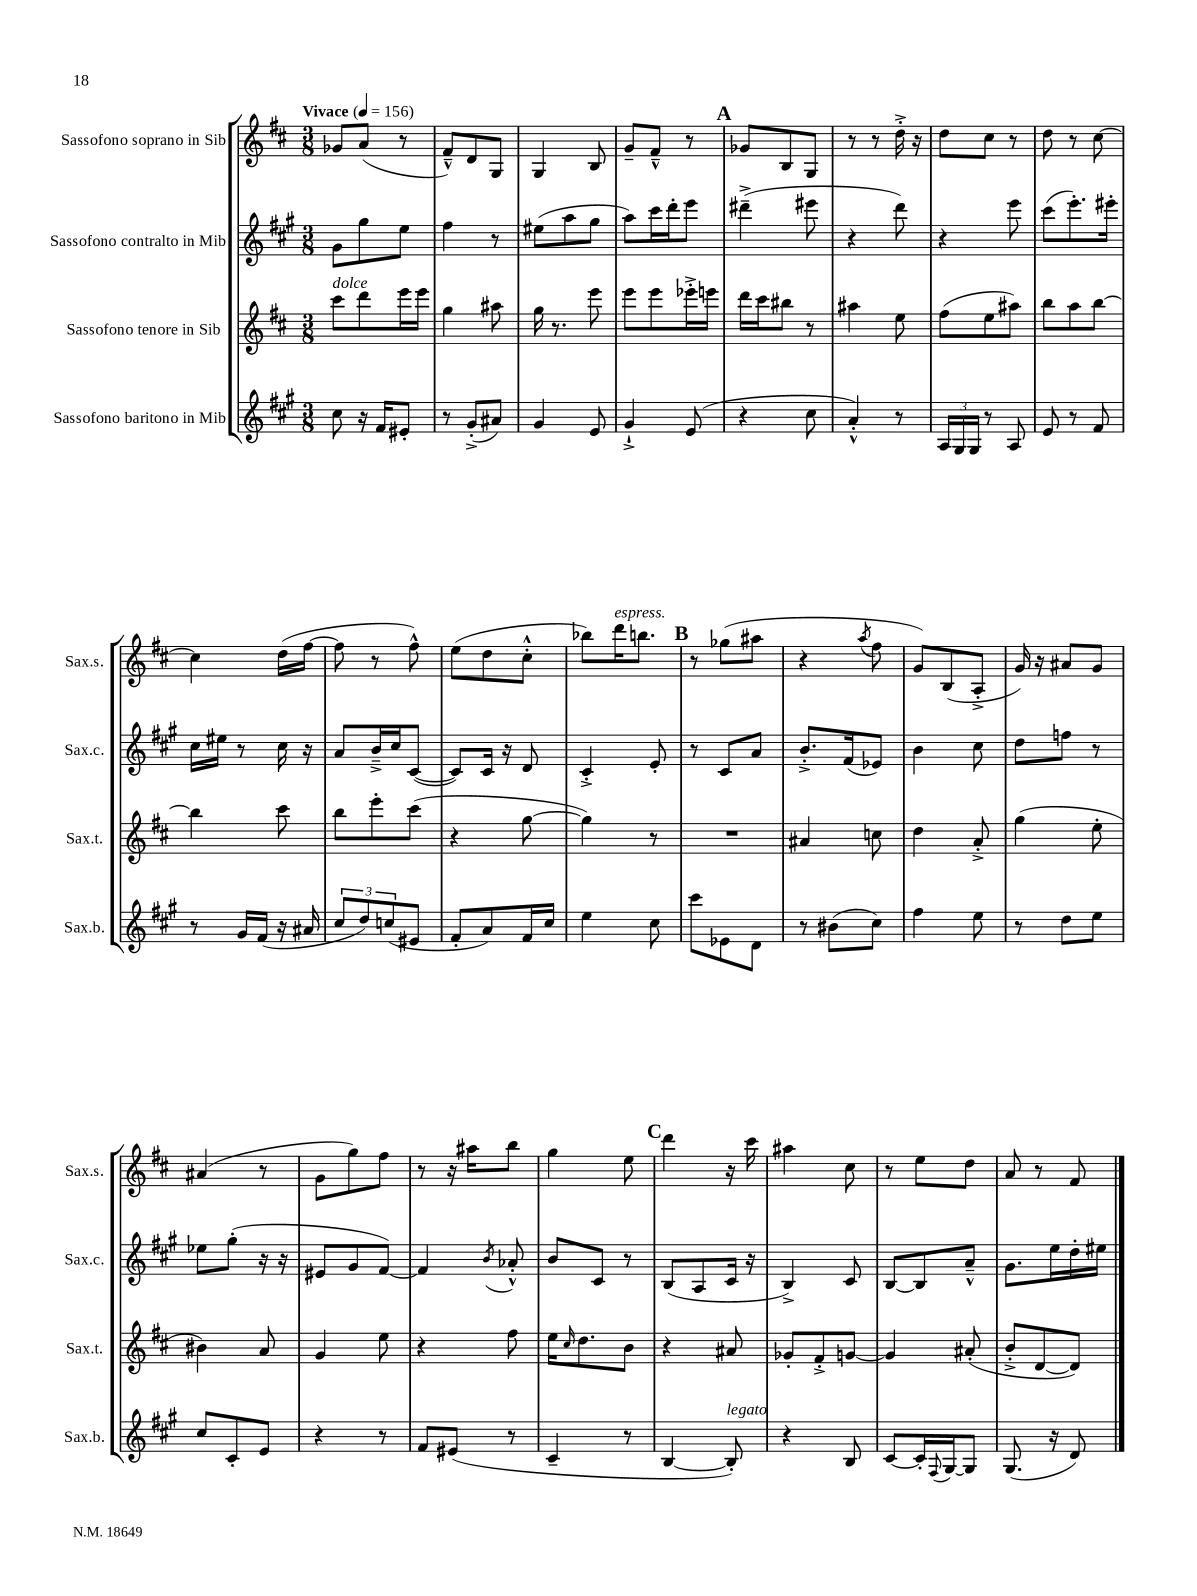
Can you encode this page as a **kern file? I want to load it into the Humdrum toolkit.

**kern	**kern	**kern	**kern
*part4	*part3	*part2	*part1
*staff4	*staff3	*staff2	*staff1
*I"Sassofono baritono in Mib	*I"Sassofono tenore in Sib	*I"Sassofono contralto in Mib	*I"Sassofono soprano in Sib
*I'Sax.b.	*I'Sax.t.	*I'Sax.c.	*I'Sax.s.
*clefG2	*clefG2	*clefG2	*clefG2
*k[f#c#g#]	*k[f#c#]	*k[f#c#g#]	*k[f#c#]
*M3/8	*M3/8	*M3/8	*M3/8
*MM156	*MM156	*MM156	*MM156
=1	=1	=1	=1
!	!	!	!LO:TX:a:B:t=Vivace
!	!LO:TX:a:i:t=dolce	!	!
8cc#\	8ccc#\L	8g#\L	8g-X/L
16r	8ddd\	8gg#\	(8a/J
16f#/KL	.	.	.
8e#X'/J	16eee\L	8ee\J	8r
.	16eee\JJ	.	.
=2	=2	=2	=2
8r	4gg\	4ff#\	8f#~^^/L)
(8g#'^/L	.	.	8d/
8a#X/J)	8aa#X\	8r	8G/J
=3	=3	=3	=3
4g#/	16gg\	(8ee#X\L	4G/
.	8.r	.	.
.	.	8aa\	.
8e/	8eee\	8gg#\J	8B/
=4	=4	=4	=4
4g#`^/	8eee\L	8aa\L)	8g~/L
.	8eee\	16ccc#\L	8f#~^^/J
.	.	16ddd'\J	.
(8e/	16eee-X'^\L	8eee\J	8r
.	16eeen\JJ	.	.
!!LO:REH:place=s1:t=A
=5	=5	=5	=5
4r	16ddd\LL	(4ddd#X~^\	8g-X/L
.	16ccc#\J	.	.
.	8bb#X\J	.	8B/
8cc#\	8r	8eee#X\	8G/J
=6	=6	=6	=6
4a'^^/)	4aa#X\	4r	8r
.	.	.	8r
8r	8ee\	8ddd\)	16dd'^\
.	.	.	16r
=7	=7	=7	=7
24A/LL	(8ff#\L	4r	8dd\L
24G#/	.	.	.
24G#/JJ	.	.	.
8r	8ee\	.	8cc#\J
8A/	8aa#X\J)	8eee\	8r
=8	=8	=8	=8
8e/	8bb\L	(8ccc#\L	8dd\
8r	8aa\	8.eee'\)	8r
8f#/	[8bb\J	.	[8cc#\
.	.	16eee#X'\Jk	.
!!LO:LB:g=z
=9	=9	=9	=9
8r	4bb\]	16cc#\LL	4cc#\]
.	.	16ee#X\JJ	.
16g#/LL	.	8r	.
(16f#/JJ	.	.	.
16r	8ccc#\	16cc#\	(16dd\LL
16a#X/	.	16r	[16ff#\JJ
=10	=10	=10	=10
12cc#/L	8bb\L	8a/L	8ff#\]
12dd/)	.	.	.
.	8eee'\	16b~^/L	8r
(12ccn/	.	.	.
.	.	16cc#/J	.
8e#X/J	(8ccc#\J	([8c#/J	8ff#^^\)
=11	=11	=11	=11
8f#'/L	4r	8c#/L])	(8ee\L
8a/)	.	16c#/Jk	8dd\
.	.	16r	.
16f#/L	[8gg\	8d/	8cc#'^^\J
16cc#/JJ	.	.	.
=12	=12	=12	=12
4ee\	4gg\])	4c#'^/	8bb-X\L)
!	!	!	!LO:TX:a:i:t=espress.
.	.	.	16ddd\K
.	.	.	8.bbn\J
8cc#\	8r	8e'/	.
!!LO:REH:place=s1:t=B
=13	=13	=13	=13
8ccc#\L	4.r	8r	8r
8e-X\	.	8c#/L	(8gg-X\L
8d\J	.	8a/J	8aa#X\J
=14	=14	=14	=14
8r	4a#X/	8.b'^/L	4r
(8b#X\L	.	.	.
.	.	(16f#/k	.
.	.	.	8qaa/
8cc#\J)	8ccn\	8e-X/J)	8ff#\
=15	=15	=15	=15
4ff#\	4dd\	4b\	8g/L)
.	.	.	(8B/
8ee\	8a'^/	8cc#\	8A'^/J
=16	=16	=16	=16
8r	(4gg\	8dd\L	16g/)
.	.	.	16r
8dd\L	.	8ffn\J	8a#X/L
8ee\J	8ee'\	8r	8g/J
!!LO:LB:g=z
=17	=17	=17	=17
8cc#/L	4b#X\)	8ee-X\L	(4a#X/
8c#'/	.	(8gg#'\J	.
8e/J	8a/	16r	8r
.	.	16r	.
=18	=18	=18	=18
4r	4g/	8e#X/L	8g\L
.	.	8g#/	8gg\)
8r	8ee\	[8f#/J)	8ff#\J
=19	=19	=19	=19
8f#/L	4r	4f#/]	8r
(8e#X/J	.	.	16r
.	.	.	16aa#X\KL
.	.	8qb/	.
8r	8ff#\	8a-X'^^/	8bb\J
=20	=20	=20	=20
4c#~/	16ee\KL	8b/L	4gg\
.	16qqcc#/	.	.
.	8.dd\	.	.
.	.	8c#/J	.
8r	8b\J	8r	8ee\
!!LO:REH:place=s1:t=C
=21	=21	=21	=21
[4B/	4r	(8B/L	4ddd\
.	.	8A/	.
!LO:TX:a:i:t=legato	!	!	!
8B'/])	8a#X/	16c#/Jk	16r
.	.	16r	16ccc#\
=22	=22	=22	=22
4r	8g-X'/L	4B^/)	4aa#X\
.	8f#'^/	.	.
8B/	[8gn/J	8c#/	8cc#\
=23	=23	=23	=23
[8c#/L	4g/]	[8B/L	8r
16c#'/L]	.	8B/]	8ee\L
8qqF#/	.	.	.
[16G#/J	.	.	.
8G#/J]	(8a#X'/	8a~^^/J	8dd\J
=24	=24	=24	=24
(8.G#/	8b'^/L	8.g#\L	8a/
.	[8d/	.	8r
16r	.	16ee\L	.
8d/)	8d/J])	16dd'\	8f#/
.	.	16ee#X\JJ	.
==	==	==	==
*-	*-	*-	*-
